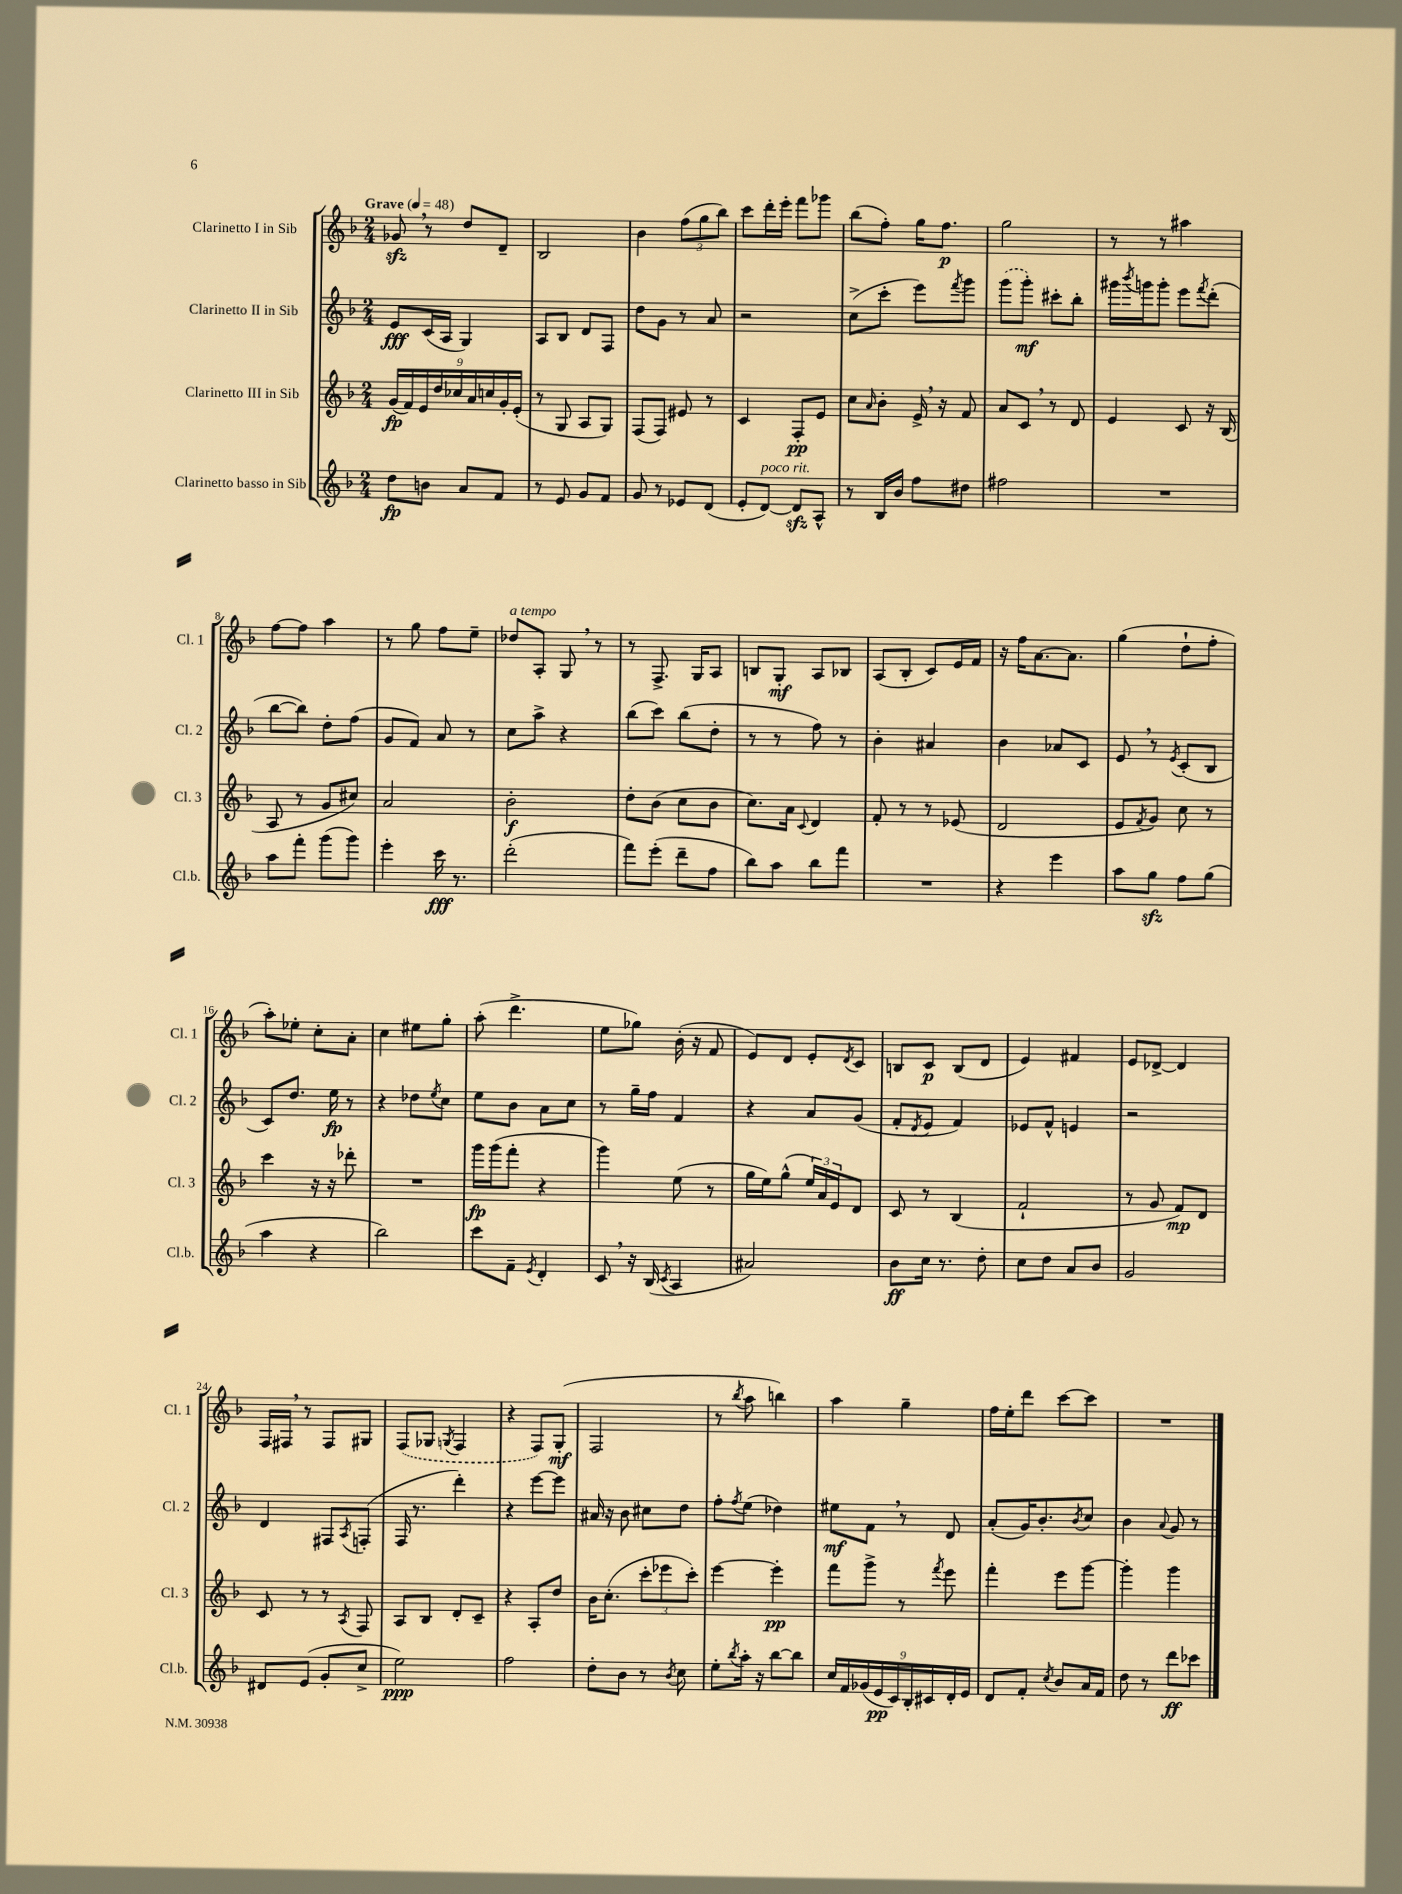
<<
\new StaffGroup <<
\new Staff = "s0" \with { instrumentName = "Clarinetto I in Sib" shortInstrumentName = "Cl. 1" } {
    \clef treble \key f \major \numericTimeSignature \time 2/4 \tempo "Grave" 4 = 48
    ges'8\sfz \breathe r8 d''8 d'8-- |
    bes2 |
    bes'4 \tuplet 3/2 { f''8( g''8 bes''8) } |
    c'''8 d'''16-. e'''16-. f'''8 ges'''8 |
    bes''8( f''8-.) g''16 f''8.\p |
    g''2 |
    r8 r8 ais''4 |
    f''8~ f''8 a''4 |
    r8 g''8 f''8 e''8-- |
    des''8^\markup { \italic "a tempo" } a8-. g8 \breathe r8 |
    r8 f8.-> g16 a8 |
    b8 g8-.\mf a8 bes8 |
    a8( bes8-. c'8) e'16 f'16 |
    r16 f''16 a'8.~ a'8. |
    g''4( d''8-! f''8-. |
    a''8-.) ees''8-. c''8-. a'8-. |
    c''4 eis''8 g''8-. |
    a''8-.( d'''4.-> |
    e''8 ges''8) bes'16-.( r16 f'8 |
    e'8) d'8 e'8-. \acciaccatura { d'8 } c'8 |
    b8 c'8\p b8( d'8 |
    e'4) fis'4 |
    e'8 des'8~-> des'4 |
    f16 fis16 \breathe r8 fis8 gis8 |
    \once \slurDashed f8( ges8 \acciaccatura { g8 } f4 |
    r4 f8) g8-.\mf( |
    f2 |
    r8 \acciaccatura { bes''8 } a''8 b''4) |
    a''4 g''4-- |
    f''16 e''16-. d'''8 c'''8~ c'''8 |
    R2 \bar "|." |
}
\new Staff = "s1" \with { instrumentName = "Clarinetto II in Sib" shortInstrumentName = "Cl. 2" } {
    \clef treble \key f \major \numericTimeSignature \time 2/4
    e'8\fff c'16( a16 g4) |
    a8 bes8 d'8 f8 |
    d''8 g'8 r8 a'8 |
    r2 |
    c''8->( c'''8-. e'''8) \acciaccatura { f'''8 } g'''8 |
    \once \slurDashed g'''8( g'''8-.\mf) cis'''8-. bes''8-. |
    gis'''16 \acciaccatura { bes'''8 } g'''16 g'''8-. e'''8 \acciaccatura { f'''8 } d'''8-.( |
    bes''8~ bes''8) d''8-. f''8( |
    g'8 f'8) a'8 r8 |
    c''8 a''8-> r4 |
    bes''8( c'''8) bes''8( d''8-. |
    r8 r8 f''8) r8 |
    bes'4-. ais'4 |
    bes'4 aes'8 c'8 |
    e'8 \breathe r8 \acciaccatura { e'8 } c'8-.( bes8 |
    c'8) d''8. e''16\fp r8 |
    r4 des''8 \acciaccatura { e''8 } c''8 |
    e''8 bes'8 a'8 c''8 |
    r8 g''16-- f''16 f'4 |
    r4 a'8 g'8( |
    f'8-. \acciaccatura { d'8 } e'8 f'4) |
    ees'8 f'8-^ e'4 |
    r2 |
    d'4 fis8 \acciaccatura { a8 } f8-.( |
    f16 r8. d'''4-.) |
    r4 e'''8~ e'''8 |
    ais'16 r16 bes'8 cis''8 d''8 |
    f''8-. \acciaccatura { f''8 } e''8( des''4) |
    eis''8\mf f'8 \breathe r8 d'8 |
    a'8-.( g'16) bes'8.-. \acciaccatura { bes'8 } c''8 |
    bes'4 \appoggiatura { a'8 } g'8 r8 \bar "|." |
}
\new Staff = "s2" \with { instrumentName = "Clarinetto III in Sib" shortInstrumentName = "Cl. 3" } {
    \clef treble \key f \major \numericTimeSignature \time 2/4
    \tuplet 9/8 { g'16\fp( f'16) e'16 d''16 ces''16 a'16 c''16 g'16-. e'16-.( } |
    r8 g8 a8 g8) |
    f8( f8) eis'8 r8 |
    c'4 f8-.\pp e'8 |
    c''8 \grace { a'16 } bes'8-. e'16-> \breathe r16 f'8 |
    a'8 c'8 \breathe r8 d'8 |
    e'4 c'8 r16 bes16( |
    a8 r8 g'8 cis''8) |
    a'2 |
    bes'2-.\f |
    d''8-. bes'8( c''8 bes'8 |
    c''8.) a'16 \appoggiatura { c'8 } d'4 |
    f'8-. r8 r8 ees'8( |
    d'2 |
    e'8 \acciaccatura { f'8 } g'8) c''8 r8 |
    c'''4 r16 r16 des'''8-. |
    R2 |
    g'''16\fp g'''16( f'''8-. r4 |
    g'''4) e''8( r8 |
    g''16 e''16) g''8-^( \tuplet 3/2 { e''16) a'16 e'16 } d'8 |
    c'8 r8 bes4( |
    f'2-! |
    r8 g'8 f'8\mp) d'8 |
    c'8 r8 r8 \acciaccatura { a8 } f8 |
    a8 bes8 d'8-. c'8-- |
    r4 a8-. d''8 |
    bes'16 c''8.-.( \tuplet 3/2 { c'''8-. ees'''8 c'''8-.) } |
    e'''4~ e'''4-.\pp |
    f'''8 g'''8-> r8 \acciaccatura { f'''8 } e'''8 |
    f'''4-. e'''8 g'''8~ |
    g'''4-. g'''4 \bar "|." |
}
\new Staff = "s3" \with { instrumentName = "Clarinetto basso in Sib" shortInstrumentName = "Cl.b." } {
    \clef treble \key f \major \numericTimeSignature \time 2/4
    d''8\fp b'8 a'8 f'8 |
    r8 e'8 g'8 f'8 |
    g'8 r8 ees'8 d'8( |
    e'8-. d'8~^\markup { \italic "poco rit." }) d'8\sfz a8-^ |
    r8 bes16 bes'16 f''8 dis''8 |
    fis''2 |
    R2 |
    a''8 f'''8-. g'''8( g'''8) |
    e'''4-. c'''16\fff r8. |
    d'''2-.( |
    f'''8) e'''8-.( d'''8-- f''8 |
    bes''8) a''8 bes''8 f'''8 |
    R2 |
    r4 e'''4 |
    a''8 g''8\sfz f''8 g''8( |
    a''4 r4 |
    bes''2) |
    c'''8 f'8-- \acciaccatura { e'8 } d'4-. |
    c'8 \breathe r16 bes16( \acciaccatura { c'8 } a4 |
    ais'2) |
    bes'8\ff c''16 r8. d''8-. |
    c''8 d''8 a'8 bes'8 |
    g'2 |
    dis'8 e'8( g'8-. c''8-> |
    e''2\ppp) |
    f''2 |
    d''8-. bes'8 r8 \acciaccatura { bes'8 } c''8 |
    e''8-. \acciaccatura { bes''8 } a''16-. r16 bes''8~ bes''8 |
    \tuplet 9/8 { c''16 f'16 ges'16( e'16\pp c'16) bes16-. cis'16 d'16-. e'16 } |
    d'8 f'8-. \acciaccatura { c''8 } bes'8 a'16 f'16 |
    d''8 r8 d'''8\ff ces'''8 \bar "|." |
}
>>
>>
